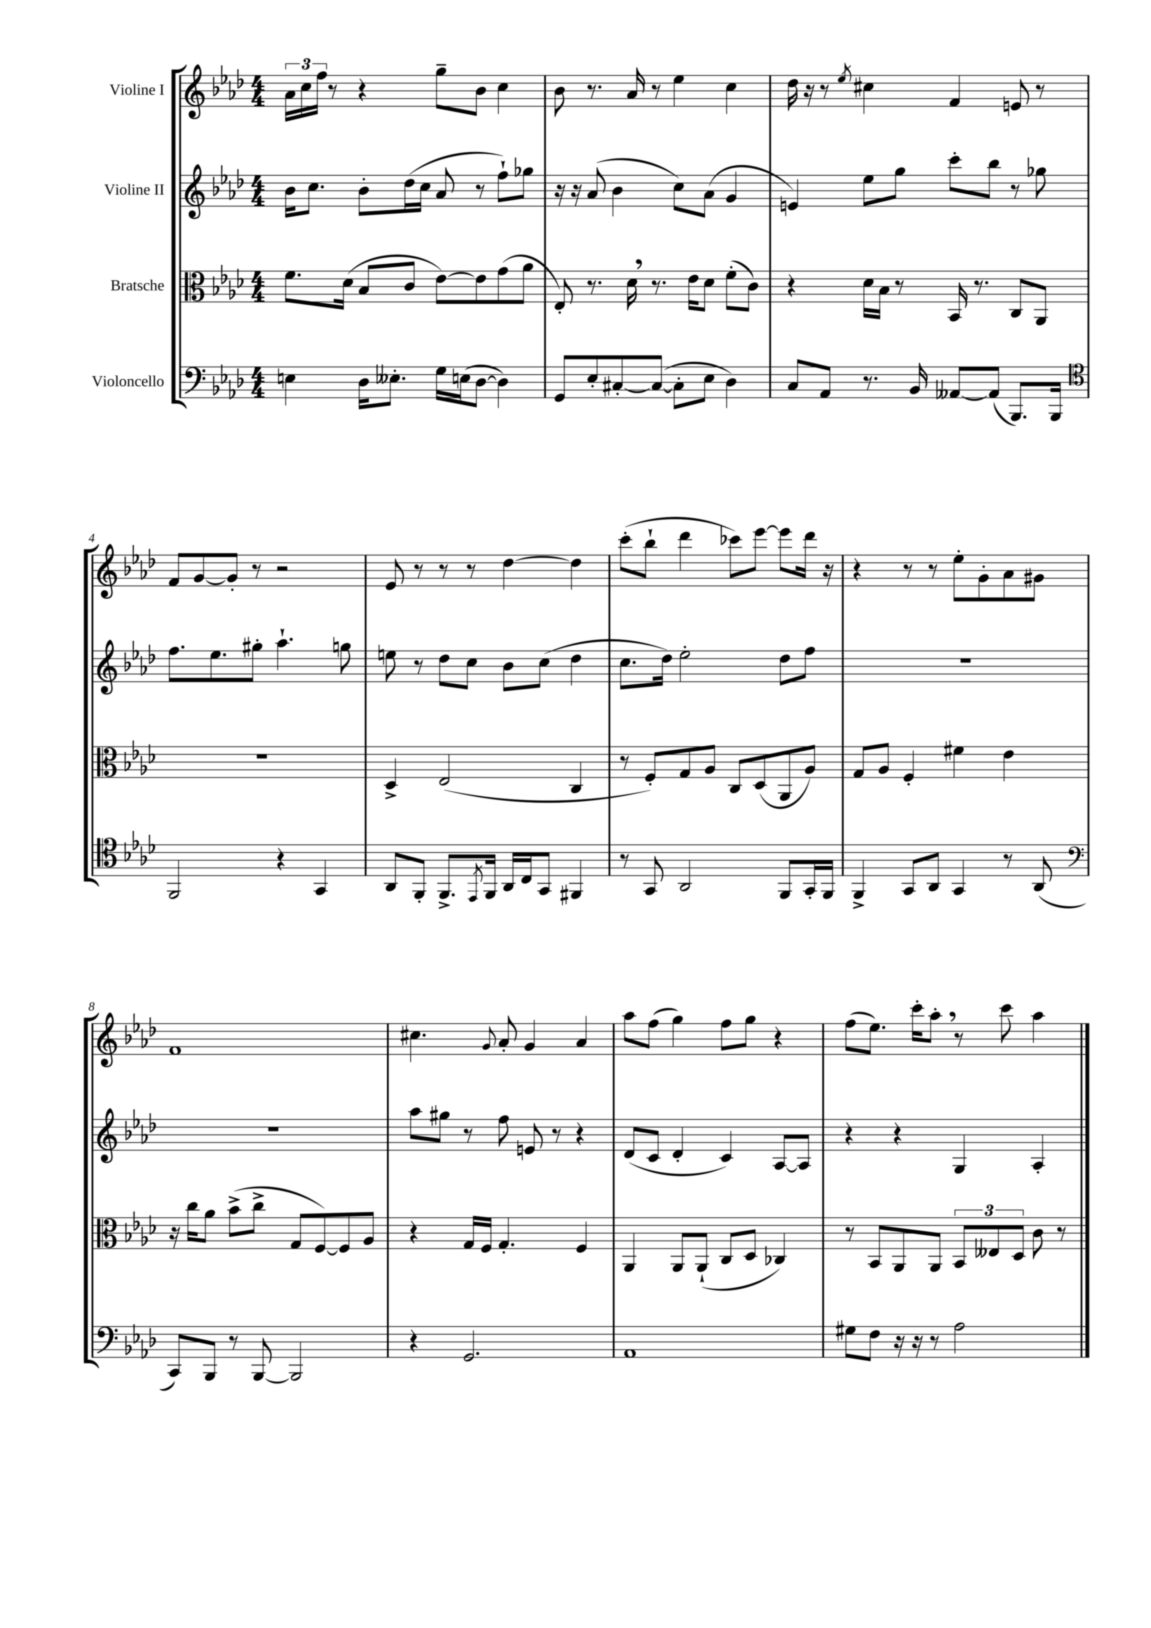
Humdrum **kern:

**kern	**kern	**kern	**kern
*staff4	*staff3	*staff2	*staff1
*clefF4	*clefC3	*clefG2	*clefG2
*k[b-e-a-d-]	*k[b-e-a-d-]	*k[b-e-a-d-]	*k[b-e-a-d-]
*M4/4	*M4/4	*M4/4	*M4/4
4E\	8.f\L	16b-\LK	24a-\LL
.	.	.	24cc\
.	.	8.cc\J	.
.	.	.	24ff\JJ
.	.	.	8r
.	(16d-\Jk	.	.
16D-\LK	8B-/L	8b-'\L	4r
8.E--'\J	.	.	.
.	8c/J	(16dd-\L	.
.	.	16cc\JJ	.
16G\LL	[8e-\L)	8a-/	8gg~\L
(16E\J	.	.	.
[8D-\J	8e-\]	8r	8b-\J
4D-\])	(8g\	8ff`\L)	4cc\
.	8a-\J	8gg-\J	.
=	=	=	=
8GG/L	8E-'/)	16r	8b-\
.	.	16r	.
8E-'/	8.r	(8a-/	8.r
[8C#'/	.	4b-\	.
.	16d-\	.	16a-/
(8C#/_J	8.r	.	8r
8C#'\]L	.	8cc\L)	4ee-\
.	16e-\LK	.	.
8E-\J	8d-\J	(8a-\J	.
4D-\)	(8f'\L	4g/	4cc\
.	8c\J)	.	.
=	=	=	=
8C/L	4r	4e/)	16dd-\
.	.	.	16r
8AA-/J	.	.	8r
.	.	.	8qee-/
8.r	16d-\LL	8ee-\L	4cc#\
.	16B-\JJ	.	.
.	8r	8gg\J	.
16BB-/	.	.	.
[8AA--/L	16BB-/	8ccc'\L	4f/
.	8.r	.	.
(8AA--/]J	.	8bb-\J	.
8.BBB-/L)	8C/L	8r	8e/
.	8AA-/J	8gg-\	8r
16BBB-/Jk	.	.	.
=	=	=	=
*clefC4	*	*	*
2FF/	1r	8.ff\L	8f/L
.	.	.	[8g/
.	.	8.ee-\	.
.	.	.	8g'/]J
.	.	8gg#'\J	8r
4r	.	4.aa-`\	2r
4GG/	.	.	.
.	.	8gg\	.
=	=	=	=
8AA-/L	4D-^/	8ee\	8e-/
8FF'/J	.	8r	8r
8.FF^/L	(2E-/	8dd-\L	8r
.	.	8cc\J	8r
8qEE-/	.	.	.
16FF/Jk	.	.	.
16AA-/LL	.	8b-\L	[4dd-\
16C/J	.	.	.
8GG/J	.	(8cc\J	.
4FF#/	4C/	4dd-\	4dd-\]
=	=	=	=
8r	8r	8.cc\L	(8ccc'\L
8GG/	8F'/L)	.	8bb-`\J
.	.	16dd-\Jk)	.
2AA-/	8G/	2ee-'\	4ddd-\
.	8A-/J	.	.
.	8C/L	.	8ccc-\L)
.	(8D-/	.	[8eee-\J
8FF/L	8AA-/	8dd-\L	8eee-\]L
16GG'/L	8A-/J)	8ff\J	16ddd-\Jk
16FF/JJ	.	.	16r
=	=	=	=
4FF^/	8G/L	1r	4r
.	8A-/J	.	.
8GG/L	4F'/	.	8r
8AA-/J	.	.	8r
4GG/	4f#\	.	8ee-'\L
.	.	.	8g'\
8r	4e-\	.	8a-\
(8AA-/	.	.	8g#\J
=	=	=	=
*clefF4	*	*	*
8CC/L)	16r	1r	1f
.	16cc\LK	.	.
8BBB-/J	8a-\J	.	.
8r	(8b-^\L	.	.
[8BBB-/	8cc^\J	.	.
2BBB-/]	8G/L	.	.
.	[8F/)	.	.
.	8F/]	.	.
.	8A-/J	.	.
=	=	=	=
4r	4r	8aa-\L	4.cc#\
.	.	8gg#\J	.
2.GG/	16G/LL	8r	.
.	16F/JJ	.	.
.	.	.	8qqg/
.	4.G'/	8ff\	8a-'/
.	.	8e/	4g/
.	.	8r	.
.	4F/	4r	4a-/
=	=	=	=
1AA-	4AA-/	(8d-/L	8aa-\L
.	.	8c/J	(8ff\J
.	8AA-/L	4d-'/	4gg\)
.	(8AA-`/J	.	.
.	8C/L	4c/)	8ff\L
.	8D-/J	.	8gg\J
.	4C-/)	[8A-/L	4r
.	.	8A-/]J	.
=	=	=	=
8G#\L	8r	4r	(8ff\L
8F\J	8BB-/L	.	8.ee-\J)
16r	8AA-/	4r	.
16r	.	.	16ccc'\LK
8r	8AA-/J	.	8aa-'\J
2A-\	12BB-/L	4G/	8r
.	12E--/	.	.
.	.	.	8ccc\
.	12D-/J	.	.
.	8c\	4A-'/	4aa-\
.	8r	.	.
==	==	==	==
*-	*-	*-	*-
